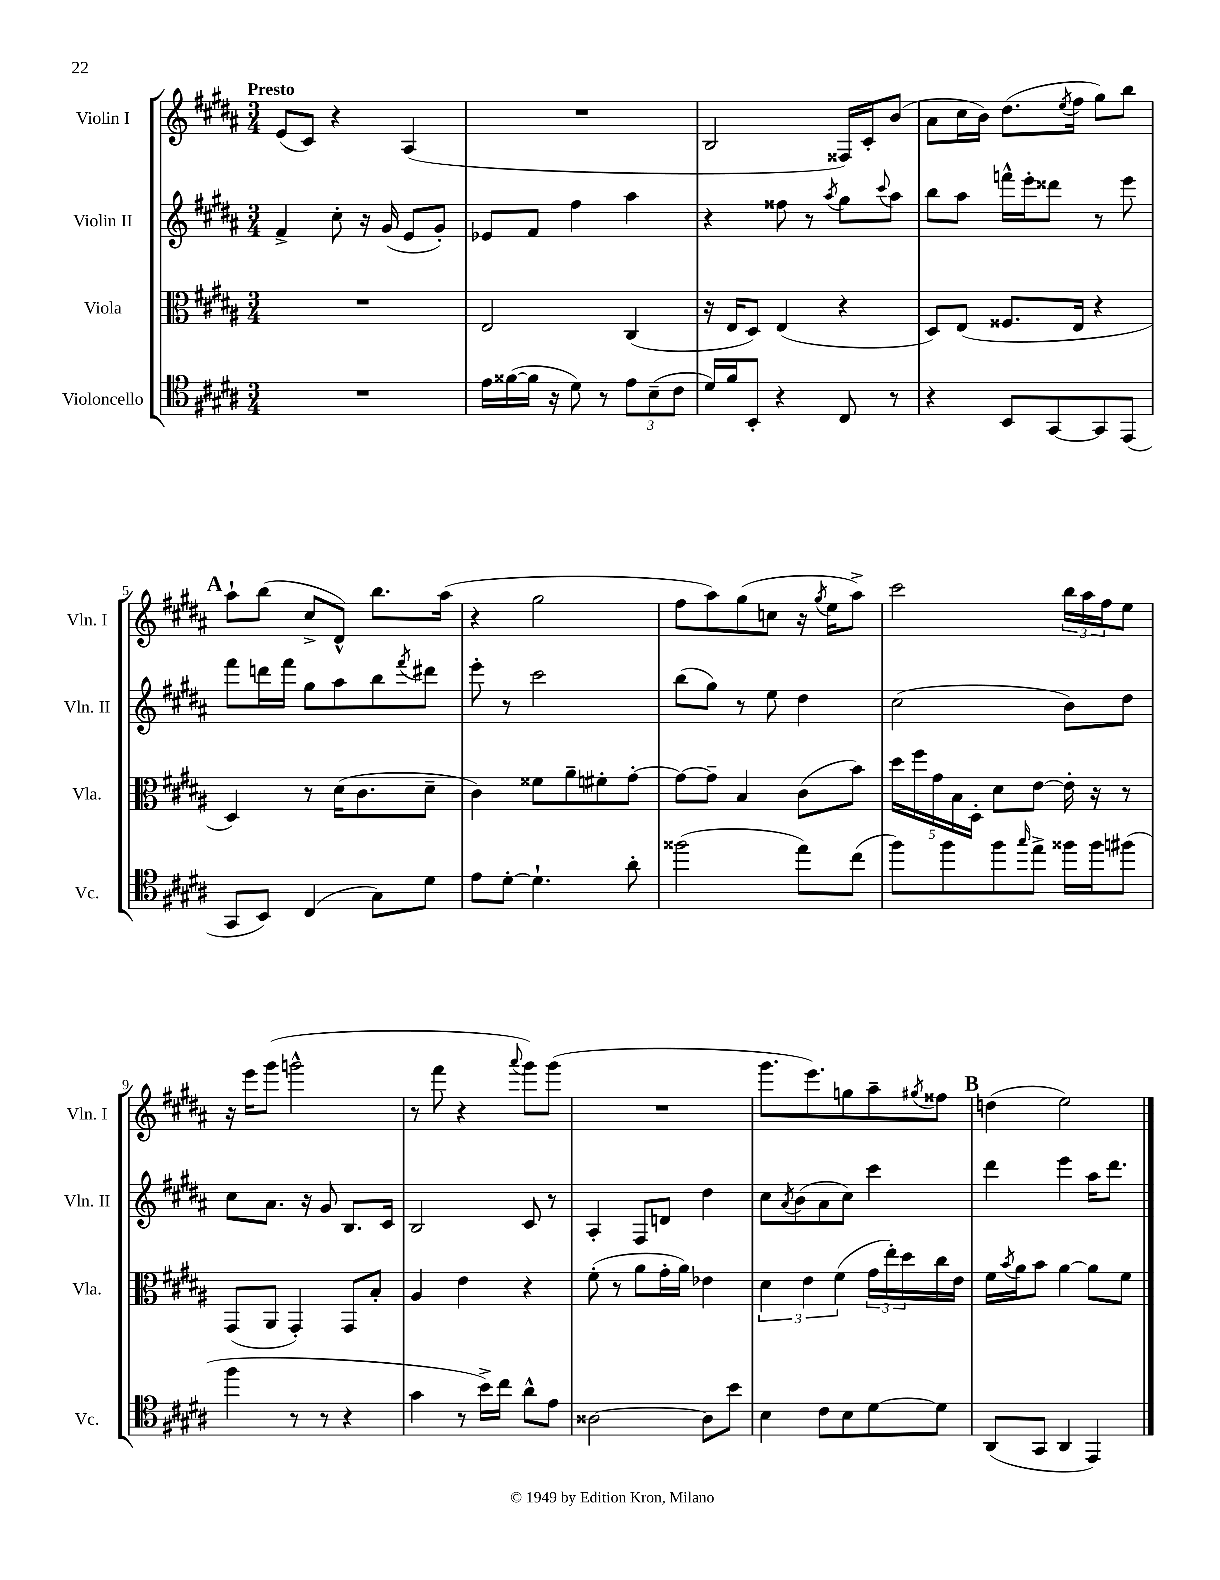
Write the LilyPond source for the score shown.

<<
\new StaffGroup <<
\new Staff = "s0" \with { instrumentName = "Violin I" shortInstrumentName = "Vln. I" } {
    \clef treble \key b \major \numericTimeSignature \time 3/4 \tempo "Presto"
    e'8( cis'8) r4 ais4( |
    R2. |
    b2 fisis16) cis'16-. b'8( |
    ais'8 cis''16 b'16) dis''8.( \acciaccatura { e''8 } fis''16 gis''8) b''8 |
    \mark \markup { \bold "A" } ais''8-! b''8( cis''8-> dis'8-^) b''8. ais''16( |
    r4 gis''2 |
    fis''8 ais''8) gis''8( c''8 r16 \acciaccatura { gis''8 } e''16 ais''8->) |
    cis'''2 \tuplet 3/2 { b''16 ais''16 fis''16 } e''8 |
    r16 e'''16 gis'''8( g'''2-^ |
    r8 fis'''8 r4 \appoggiatura { ais'''8 } gis'''8) gis'''8( |
    R2. |
    gis'''8. e'''8.) g''8 ais''8-- \acciaccatura { gis''8 } fisis''8 |
    \mark \markup { \bold "B" } d''4( e''2) \bar "|." |
}
\new Staff = "s1" \with { instrumentName = "Violin II" shortInstrumentName = "Vln. II" } {
    \clef treble \key b \major \numericTimeSignature \time 3/4
    fis'4-> cis''8-. r16 gis'16( e'8 gis'8-.) |
    ees'8 fis'8 fis''4 ais''4 |
    r4 fisis''8 r8 \acciaccatura { ais''8 } gis''8 \appoggiatura { cis'''8 } ais''8 |
    b''8 ais''8 f'''16-^ e'''16-. disis'''8 r8 e'''8 |
    \mark \markup { \bold "A" } fis'''8 d'''16 fis'''16 gis''8 ais''8 b''8 \acciaccatura { fis'''8 } dis'''8 |
    e'''8-. r8 cis'''2 |
    b''8( gis''8) r8 e''8 dis''4 |
    cis''2( b'8) dis''8 |
    cis''8 ais'8. r16 gis'8 b8. cis'16 |
    b2 cis'8 r8 |
    ais4-. fis8 d'8 dis''4 |
    cis''8 \acciaccatura { ais'8 } b'8( ais'8 cis''8) cis'''4 |
    \mark \markup { \bold "B" } dis'''4 e'''4 ais''16 dis'''8. \bar "|." |
}
\new Staff = "s2" \with { instrumentName = "Viola" shortInstrumentName = "Vla." } {
    \clef alto \key b \major \numericTimeSignature \time 3/4
    R2. |
    e2 cis4( |
    r16 e16 dis8) e4( r4 |
    dis8) e8( fisis8. e16 r4 |
    \mark \markup { \bold "A" } dis4) r8 dis'16( cis'8. dis'8-- |
    cis'4) fisis'8 ais'8-- fis'8-. gis'8~-. |
    gis'8~ gis'8-- b4 cis'8( b'8) |
    \tuplet 5/4 { dis''16 fis''16 gis'16 b16 dis16-. } dis'8 e'8~ e'16-. r16 r8 |
    gis,8( ais,8 gis,4-.) gis,8 b8-. |
    ais4 e'4 r4 |
    fis'8-.( r8 ais'8 gis'16-. ais'16) ees'4 |
    \tuplet 3/2 { dis'4 e'4 fis'4( } \tuplet 3/2 { gis'16 e''16-.) dis''16 } cis''16 e'16 |
    \mark \markup { \bold "B" } fis'16 \acciaccatura { b'8 } ais'16 b'8 ais'4~ ais'8 fis'8 \bar "|." |
}
\new Staff = "s3" \with { instrumentName = "Violoncello" shortInstrumentName = "Vc." } {
    \clef tenor \key b \major \numericTimeSignature \time 3/4
    R2. |
    e'16 fisis'16~( fisis'16 r16 dis'8) r8 \tuplet 3/2 { e'8 b8--( cis'8 } |
    dis'16) fis'16 b,8-. r4 cis8 r8 |
    r4 b,8 gis,8~ gis,8 e,8( |
    \mark \markup { \bold "A" } gis,8 b,8) cis4( gis8) dis'8 |
    e'8 dis'8~-. dis'4.-! ais'8-. |
    fisis''2( e''8) cis''8( |
    fis''8) fis''8 fis''8 \grace { gis''16 } e''8-> fisis''16 fisis''16 fis''8( |
    fis''4 r8 r8 r4 |
    gis'4 r8 b'16->) cis''16 ais'8-^ e'8 |
    aisis2~ aisis8 b'8 |
    b4 cis'8 b8 dis'8~ dis'8 |
    \mark \markup { \bold "B" } ais,8( gis,8 ais,4 e,4) \bar "|." |
}
>>
>>
